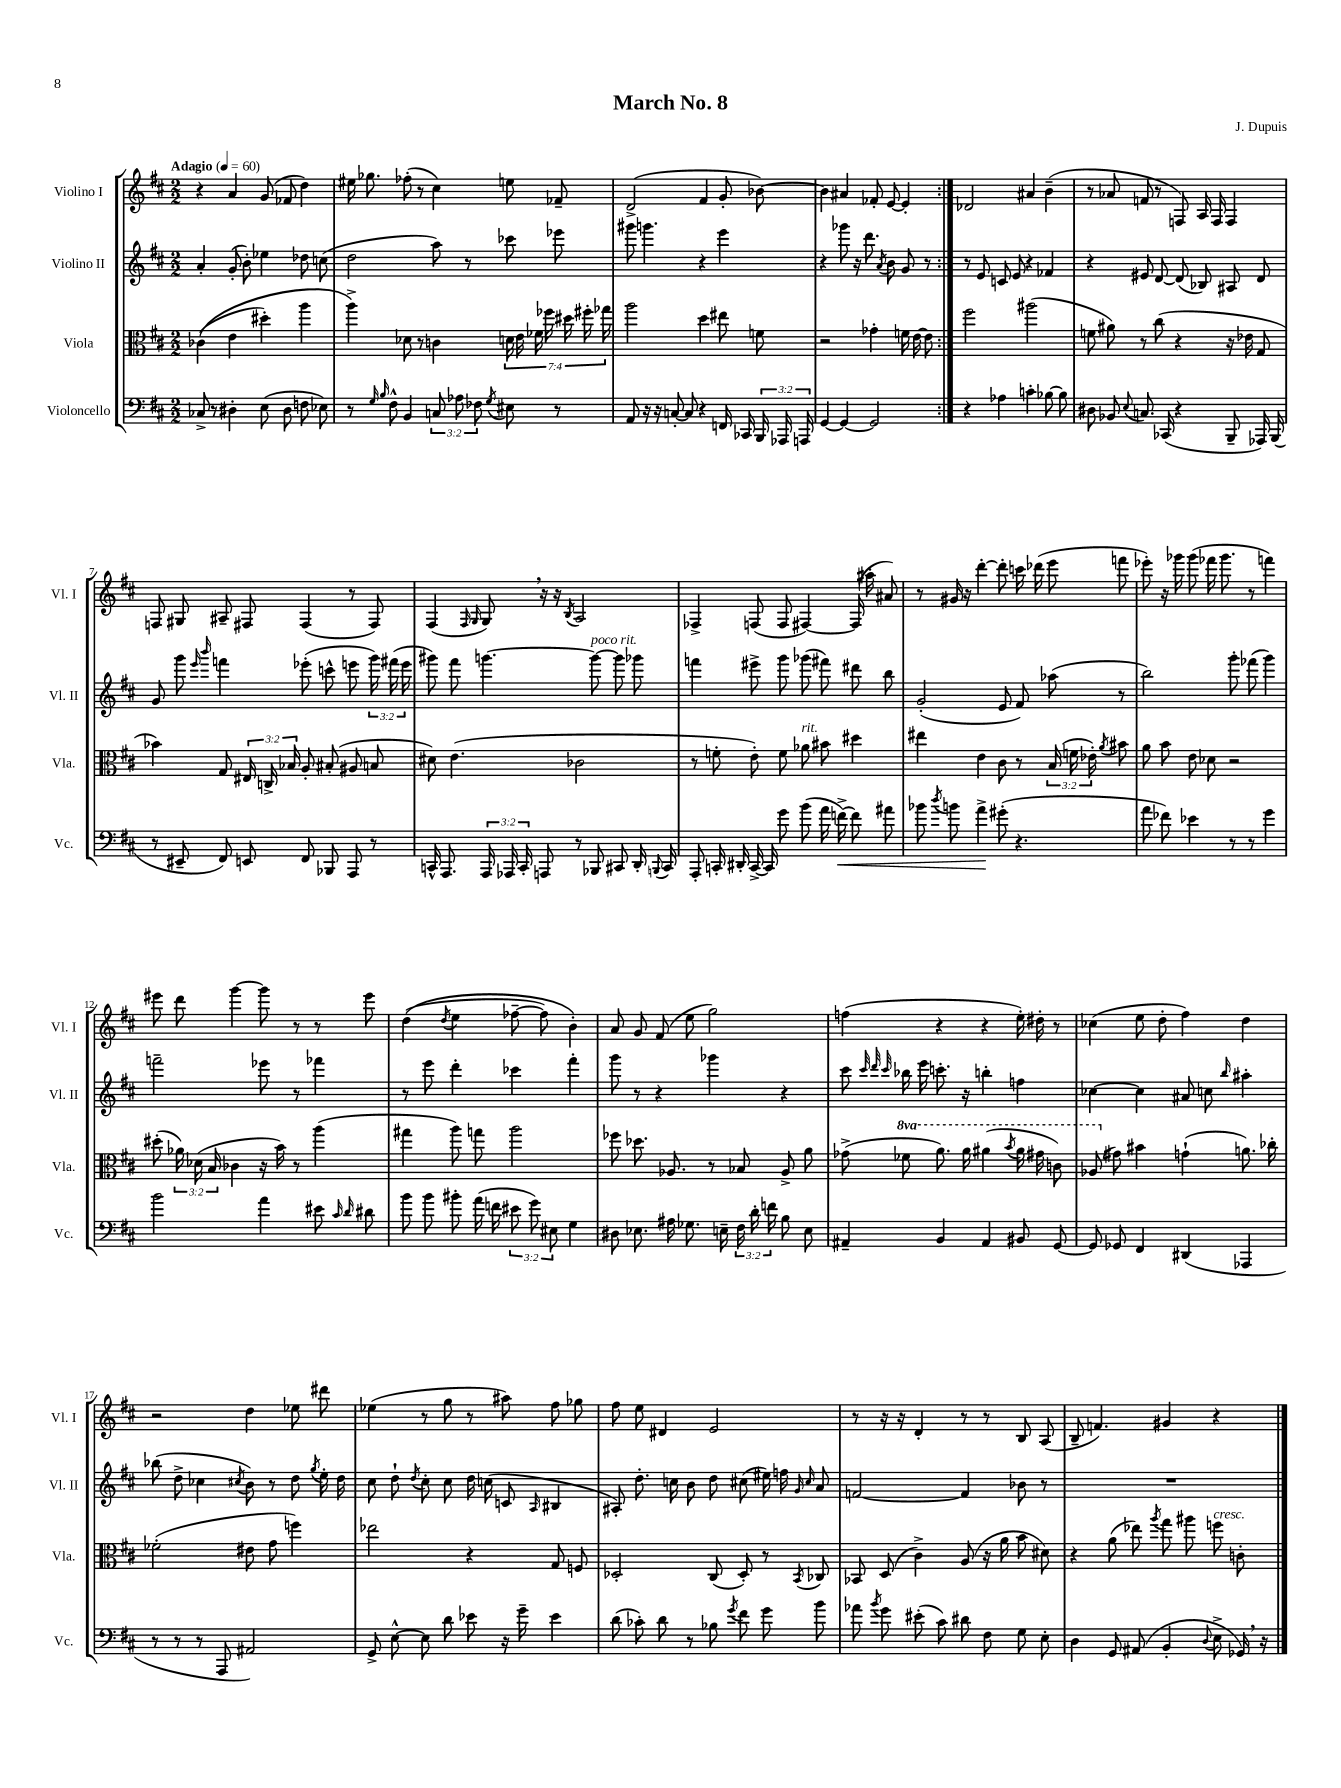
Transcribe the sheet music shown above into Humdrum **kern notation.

**kern	**kern	**kern	**kern
*staff4	*staff3	*staff2	*staff1
*clefF4	*clefC3	*clefG2	*clefG2
*k[f#c#]	*k[f#c#]	*k[f#c#]	*k[f#c#]
*M2/2	*M2/2	*M2/2	*M2/2
*MM60	*MM60	*MM60	*MM60
8C-^/	&((4c-\	4a'/	4r
8r	.	.	.
4D#'\	4e\	(8g'/	4a/
.	.	8b'\)	.
(8E\	4dd#'\)	4ee-\	(8g/
8D#\	.	.	8f-/
8F\	4aa\	8dd-\	4dd\)
8E-\)	.	(8cc\	.
=	=	=	=
8r	4aa^\&)	2dd\	16ee#\
.	.	.	8.gg-\
16qqG/	.	.	.
16qqB/	.	.	.
8F#^^\	.	.	.
4BB/	8d-\	.	(8ff-'\
.	8r	.	8r
12C/	4c\	8aa\)	4cc#\)
12A-\	.	.	.
.	.	8r	.
12F-\	.	.	.
8qG/	.	.	.
8E#\	28d\	8ccc-\	8ee\
.	28e\	.	.
.	28f-\	.	.
.	28ff-\	.	.
8r	.	8eee-\	8f-~/
.	28dd#\	.	.
.	28ff#'\	.	.
.	28gg-\	.	.
=	=	=	=
8AA/	2aa\	8ggg#\	(2d^/
16r	.	4.ggg\	.
16r	.	.	.
[8C'/	.	.	.
8C/]	.	.	.
4r	4dd\	4r	4f#/
16FF/	8ee#\	4eee\	8g'/
16CC-/	.	.	.
24BBB/	8f\	.	[8b-\)
24AAA-/	.	.	.
24AAA/	.	.	.
=	=	=	=
[4GG/	2r	4r	4b-\]
4GG/_	.	8ggg-\	4a#/
.	.	16r	.
.	.	8.ddd\	.
2GG/]	4g-'\	.	8f-'/
.	.	8qa/	.
.	.	8b\	[8e/
.	16f\	8g/	4e'/]
.	[16e\	.	.
.	8e\]	8r	.
=:|!	=:|!	=:|!	=:|!
4r	2ff#\	8r	2d-/
.	.	8e/	.
4A-\	.	8c/	.
.	.	8e/	.
4c'\	(2aa#\	4r	4a#/
[8B-\	.	4f-/	(4b~\
8B-\]	.	.	.
=	=	=	=
8D#\	8f\	4r	8r
8BB-/	8a#\)	.	8a-/
8qqE/	.	.	.
8.C/	8r	8e#/	8f/
.	(8cc#\	[8d/	8r
(16CC-/	.	.	.
4r	4r	(8d/]	8F/)
.	.	8B-/)	16A/
.	.	.	16F/
8BBB~/	16r	8A#/	4F/
.	16e-\	.	.
16AAA-/)	8G/	8d/	.
(16BBB/	.	.	.
=	=	=	=
8r	4b-\)	8g/	8F/
8EE#~/	.	8ggg\	8G#/
.	.	16qqeee/	.
.	.	16qqbbb/	.
8FF#/)	8G/	4fff\	8A#~/
8EE/	24E#/	.	8F#/
.	24C^/	.	.
.	24B-/	.	.
8FF#/	8A'/	(8eee-'\	(4F#/
8BBB-/	(8B#'/	8ccc^^\	.
8AAA/	8A#/	8eee\	8r
8r	8B/	24ggg\)	8F#/)
.	.	(24fff#\	.
.	.	24eee\	.
=	=	=	=
16CC^^/	8d#\)	8ggg#\)	(4F#/
8.AAA/	.	.	.
.	(4.e\	8fff#\	.
.	.	.	16qqF#/
.	.	.	16qqG/
24AAA/	.	[4.ggg\	8G/)
24AAA-/	.	.	.
24CC'/	.	.	.
8AAA/	.	.	16r
.	.	.	16r
.	.	.	8qB/
8r	2c-\	.	2A/
8BBB-/	.	8ggg\_	.
8CC#/	.	8ggg\]	.
16DD'/	.	8ggg-\	.
8qqBBB/	.	.	.
16CC#/	.	.	.
=	=	=	=
8AAA'/	8r	4fff\	4F-^/
16CC'/	8f'\	.	.
16DD#'/	.	.	.
[16CC^/	8e'\)	8eee#^\	(8F/
16CC/]	.	.	.
8g\	8f\	8ggg\	8F/
(8b\	8a-\	(8ggg-\	[4F#/)
16a\	8b#\	8fff#\)	.
[16f^\)	.	.	.
8f\]	4dd#\	8ddd#\	(16F#/]
.	.	.	16aa#'\
8a#\	.	8bb\	8a#/)
=	=	=	=
8b-\	4ee#\	(2g'/	8r
8qdd/	.	.	.
8b\	.	.	16g#/
.	.	.	16r
4a^\	4e\	.	[4ddd'\
(8g#'\	8c#\	8e/	8ddd'\]
4.r	8r	8f#/)	16ccc\
.	.	.	(16ddd-\
.	(24B/	(8aa-\	8eee\
.	24f\	.	.
.	24e-'\)	.	.
.	8qa/	.	.
.	8b#\	8r	8fff\
=	=	=	=
8a\	8a\	2bb\)	8eee-'\)
8f-\)	8b\	.	16r
.	.	.	16ggg-\
4e-\	8e\	.	(8ggg-\
.	8d-\	.	16fff-\
.	.	.	8.ggg-\
8r	2r	8ggg'\	.
8r	.	(8fff-\	8r
4g\	.	4ggg\)	4fff\)
=	=	=	=
2b\	(8dd#'\	2fff~\	8eee#\
.	24a-\)	.	8ddd\
.	(24d-\	.	.
.	24B/	.	.
.	4c-\	.	[4ggg\
4a\	16r	8eee-\	8ggg\]
.	16b\)	.	.
.	8r	8r	8r
8e#\	(4aa\	4fff-\	8r
16qqc#/	.	.	.
16qqd/	.	.	.
8d#\	.	.	8eee#\
=	=	=	=
8b\	4gg#\	8r	&((4dd\
8b\	.	8eee\	.
.	.	.	8qdd/
8b#'\	8aa\)	4ddd'\	4ee\
(16a\	8gg\	.	.
16f\	.	.	.
12e#\	2aa\	4ccc-\	[8ff-~\
12g\)	.	.	.
.	.	.	8ff-\])
12E#\	.	.	.
4G\	.	4fff#'\	4b'\&)
=	=	=	=
8D#\	8ff-\	8ggg\	8a/
8.E-\	8.dd-\	8r	8g/
.	.	4r	(8f#/
16A#\	8.A-/	.	.
8.G-\	.	.	8ee\
.	8r	4ggg-\	2gg\)
16E~\	.	.	.
24F#\	8B-/	.	.
24d'\	.	.	.
24f\	.	.	.
8B\	8A-^/	4r	.
8E\	8a\	.	.
=	=	=	=
4AA#~/	(8g-^\	8ccc#\	(4ff\
.	.	32qqccc#/	.
.	.	32qqddd/	.
.	.	32qqccc#/	.
.	8ff-\	16bb-\	.
.	.	16eee\	.
4BB/	8.aa\)	8.ccc'\	4r
.	16aa\	16r	.
4AA#/	(4aa#\	4bb'\	4r
.	8qbb/	.	.
8BB#/	16aa#\	4ff\	16ee'\)
.	16gg#\	.	16dd#'\
[8GG/	8cc\)	.	8r
=	=	=	=
8GG/]	(8a-/	[4cc-\	(4cc-\
8GG-/	8g#\)	.	.
4FF#/	4b#\	4cc-\]	8ee\
.	.	.	8dd'\
(4DD#/	(4g`\	8a#/	4ff#\)
.	.	8cc\	.
.	.	16qqbb/	.
4AAA-/	8.a\)	4aa#'\	4dd\
.	16cc-'\	.	.
=	=	=	=
8r	(2f-'\	(8bb-\	2r
8r	.	8dd^\	.
8r	.	4cc-\	.
8AAA/	.	.	.
.	.	8qcc#/	.
2AA#/)	8e#\	8b\)	4dd\
.	8g\	8r	.
.	4ff\)	8dd\	8ee-\
.	.	8qgg/	.
.	.	16ee'\	8ddd#\
.	.	16dd\	.
=	=	=	=
8GG^/	2ee-\	8cc#\	(4ee-\
[8E^^\	.	8dd`\	.
.	.	8qdd/	.
8E\]	.	8cc#'\	8r
8d\	.	8cc#\	8gg\
8e-\	4r	16dd\	8r
.	.	(16cc\	.
16r	.	8c/	8aa#\)
16g~\	.	.	.
.	.	16qqA/	.
4e-\	8G/	4B#/	8ff#\
.	8F/	.	8gg-\
=	=	=	=
(8d\	2D-'/	8A#'/)	8ff#\
8c-'\)	.	8.dd'\	8ee\
8d\	.	.	4d#/
.	.	16cc\	.
8r	.	8b\	.
8B-\	(8C#/	8dd\	2e/
8qg/	.	.	.
8f#\	8D-'/)	(8cc#\	.
8g\	8r	16ee#\)	.
.	.	16ff\	.
.	.	16qqg/	.
.	8qBB/	16qqcc#/	.
8b\	8C-/	8a/	.
=	=	=	=
8a-\	8BB-/	[2f/	8r
8qb/	.	.	.
8g\	(8D/	.	16r
.	.	.	16r
(8e#'\	4c#^\)	.	4d'/
8c#\)	.	.	.
8d#\	(8A/	4f/]	8r
8F#\	16r	.	8r
.	16a\	.	.
8G\	8b\	8b-\	8B/
8E'\	8d#\)	8r	(8A/
=	=	=	=
4D\	4r	1r	8B~/
.	.	.	4.f/)
8GG/	(8a\	.	.
(8AA#/	8ee-\)	.	.
.	8qaa/	.	.
4BB'/	8gg\	.	4g#/
.	8aa#\	.	.
8qqD/	.	.	.
8E^\	8ff\	.	4r
16GG-/)	8c'\	.	.
16r	.	.	.
==	==	==	==
*-	*-	*-	*-
